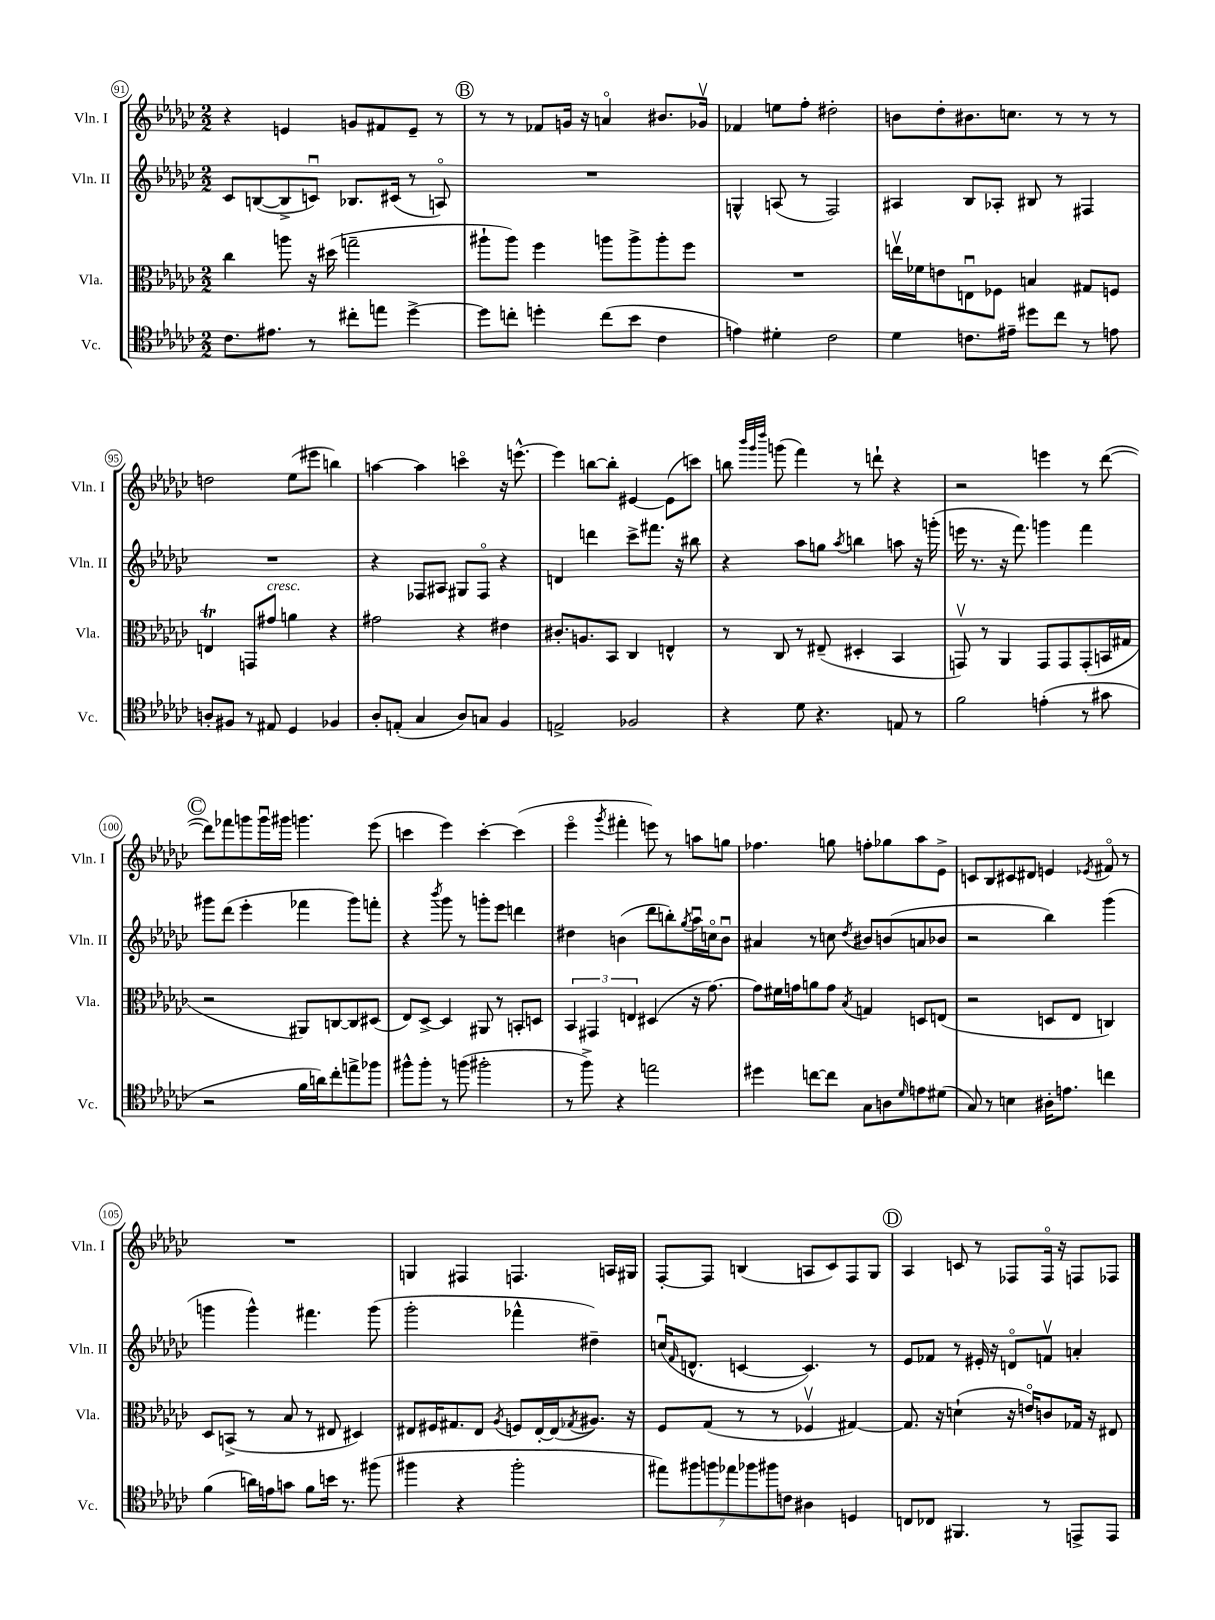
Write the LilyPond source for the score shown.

<<
\new StaffGroup <<
\new Staff = "s0" \with { instrumentName = "Vln. I" shortInstrumentName = "Vln. I" } {
    \clef treble \key ges \major \numericTimeSignature \time 2/2
    r4 e'4 g'8 fis'8 e'8-- r8 |
    \mark \markup { \circle "B" } r8 r8 fes'8 g'16 r16 a'4\flageolet bis'8. ges'16\upbow |
    fes'4 e''8 f''8-. dis''2-. |
    b'8 des''8-. bis'8. c''8. r8 r8 r8 |
    d''2 ees''8( eis'''8 b''4) |
    a''4~ a''4 c'''4\flageolet r16 e'''8.~-^ |
    e'''4 b''8~ b''8-. eis'4~ eis'8( c'''8) |
    b''8 \grace { bes'''32 ges'''32 des''''32 } g'''8( f'''4) r8 d'''8-! r4 |
    r2 e'''4 r8 des'''8~( |
    \mark \markup { \circle "C" } des'''8) fes'''8 g'''8 g'''16\downbow gis'''16 g'''4. ees'''8( |
    c'''4 ees'''4) c'''4~-. c'''4( |
    ees'''4\flageolet \acciaccatura { ges'''8 } fis'''4-. e'''8) r8 a''8 g''8 |
    fes''4. g''8 f''8-. ges''8 aes''8 ees'8-> |
    c'8 bes8 cis'8 dis'8 e'4 \acciaccatura { ees'8 } fis'8\flageolet r8 |
    R1 |
    g4 fis4 f4. a16 gis16 |
    f8~-. f8 b4( a8 ces'8) f8 ges8 |
    \mark \markup { \circle "D" } aes4 c'8 r8 fes8 fes16\flageolet r16 f8 fes8 \bar "|." |
}
\new Staff = "s1" \with { instrumentName = "Vln. II" shortInstrumentName = "Vln. II" } {
    \clef treble \key ges \major \numericTimeSignature \time 2/2
    ces'8 b8~( b8-> c'8\downbow) bes8. cis'16( r8 a8\flageolet) |
    \mark \markup { \circle "B" } R1 |
    g4-^ a8( r8 f2) |
    ais4 bes8 aes8-. bis8 r8 fis4 |
    R1 |
    r4 fes8 ais8 gis8 fes8\flageolet r4 |
    d'4 d'''4 ces'''8-> fis'''8. r16 bis''8 |
    r4 aes''8 g''8 \acciaccatura { aes''8 } b''4 a''8 r16 g'''16-.( |
    e'''16 r8. r16 f'''8.) g'''4 f'''4 |
    \mark \markup { \circle "C" } gis'''8 des'''8( ees'''4-. fes'''4 gis'''8) f'''8-. |
    r4 \acciaccatura { bes'''8 } ges'''8 r8 g'''8-. ees'''8 d'''4 |
    dis''4 b'4( des'''8 b''8-.) \acciaccatura { ges''8 } aes''16\downbow c''16\flageolet b'8\downbow |
    ais'4 r8 c''8 \acciaccatura { des''8 } bis'8 b'8( a'8 bes'8 |
    r2 bes''4) ges'''4( |
    g'''4 g'''4-^) fis'''4. g'''8( |
    ges'''2-. fes'''4-^ dis''4--) |
    c''16\downbow( \grace { f'16 } d'8.-^ c'4~ c'4.) r8 |
    \mark \markup { \circle "D" } ees'8 fes'8 r8 eis'16-. r16 d'8\flageolet f'8\upbow a'4-. \bar "|." |
}
\new Staff = "s2" \with { instrumentName = "Vla." shortInstrumentName = "Vla." } {
    \clef alto \key ges \major \numericTimeSignature \time 2/2
    ces''4 a''8 r16 dis''16( g''2-- |
    \mark \markup { \circle "B" } ais''8-! ais''8) f''4 a''8 a''8-> a''8-. f''8 |
    R1 |
    e''16\upbow fes'16 e'8 e8\downbow fes8 b4 gis8 f8 |
    e4\trill g,8 gis'8^\markup { \italic "cresc." } a'4 r4 |
    gis'2 r4 eis'4 |
    cis'8.-. a8. bes,8 ces4 e4-^ |
    r8 ces8 r8 eis8--( dis4-. bes,4 |
    g,8\upbow) r8 aes,4 g,8 g,8 g,8-.( b,16 gis16 |
    \mark \markup { \circle "C" } r2 ais,8) c8~ c8 dis8( |
    ees8) des8~-> des4 ais,8 r8 b,8-. d8 |
    \tuplet 3/2 { bes,4 gis,4 e4 } dis4( r16 ges'8.~) |
    ges'8 fis'16 g'16 a'8 g'8 \acciaccatura { bes8 } g4 d8 e8( |
    r2 d8 ees8 c4) |
    des8 b,8->( r8 bes8 r8 eis8 dis4) |
    eis8 fis16 gis8. eis8 \acciaccatura { aes8 } f8 eis16~-. eis16( \acciaccatura { ges8 } ais8.) r16 |
    f8 ges8( r8 r8 fes4\upbow gis4~) |
    \mark \markup { \circle "D" } gis8. r16 d'4-!( r16 e'16\flageolet) c'8 ges16 r16 eis8 \bar "|." |
}
\new Staff = "s3" \with { instrumentName = "Vc." shortInstrumentName = "Vc." } {
    \clef tenor \key ges \major \numericTimeSignature \time 2/2
    ces'8. eis'8. r8 cis''8-. e''8 des''4~-> |
    \mark \markup { \circle "B" } des''8 c''8-. d''4-. c''8( bes'8 ces'4 |
    e'4) dis'4-. ces'2 |
    des'4 c'8. eis'16-- dis''8 ces''8 r8 e'8 |
    a8-. fis8 r8 eis8 des4 fes4 |
    aes8-. e8-.( ges4 aes8) g8 f4 |
    e2-> fes2 |
    r4 des'8 r4. e8 r8 |
    f'2 e'4-.( r8 gis'8 |
    \mark \markup { \circle "C" } r2 f'16 a'16) ces''8-. e''8-> fes''8 |
    fis''8-^ fis''8-. r8 f''8( fis''2-. |
    r8 f''8->) r4 e''2 |
    dis''4 c''8~ c''8 ges8 a8 \grace { des'16 } e'8 dis'8( |
    ges8) r8 b4 ais16-. e'8. c''4 |
    f'4( a'16) e'16 g'8 f'8 b'16 r8. fis''8( |
    fis''4 r4 fis''2-. |
    \tuplet 7/4 { eis''8) fis''8 f''8 ees''8 fes''8 fis''8 c'8 } ais4 d4 |
    \mark \markup { \circle "D" } c8 ces8 fis,4. r8 e,8-> e,8 \bar "|." |
}
>>
>>
\layout { \context { \Score currentBarNumber = #91 \override BarNumber.stencil = #(make-stencil-circler 0.1 0.3 ly:text-interface::print) } }
